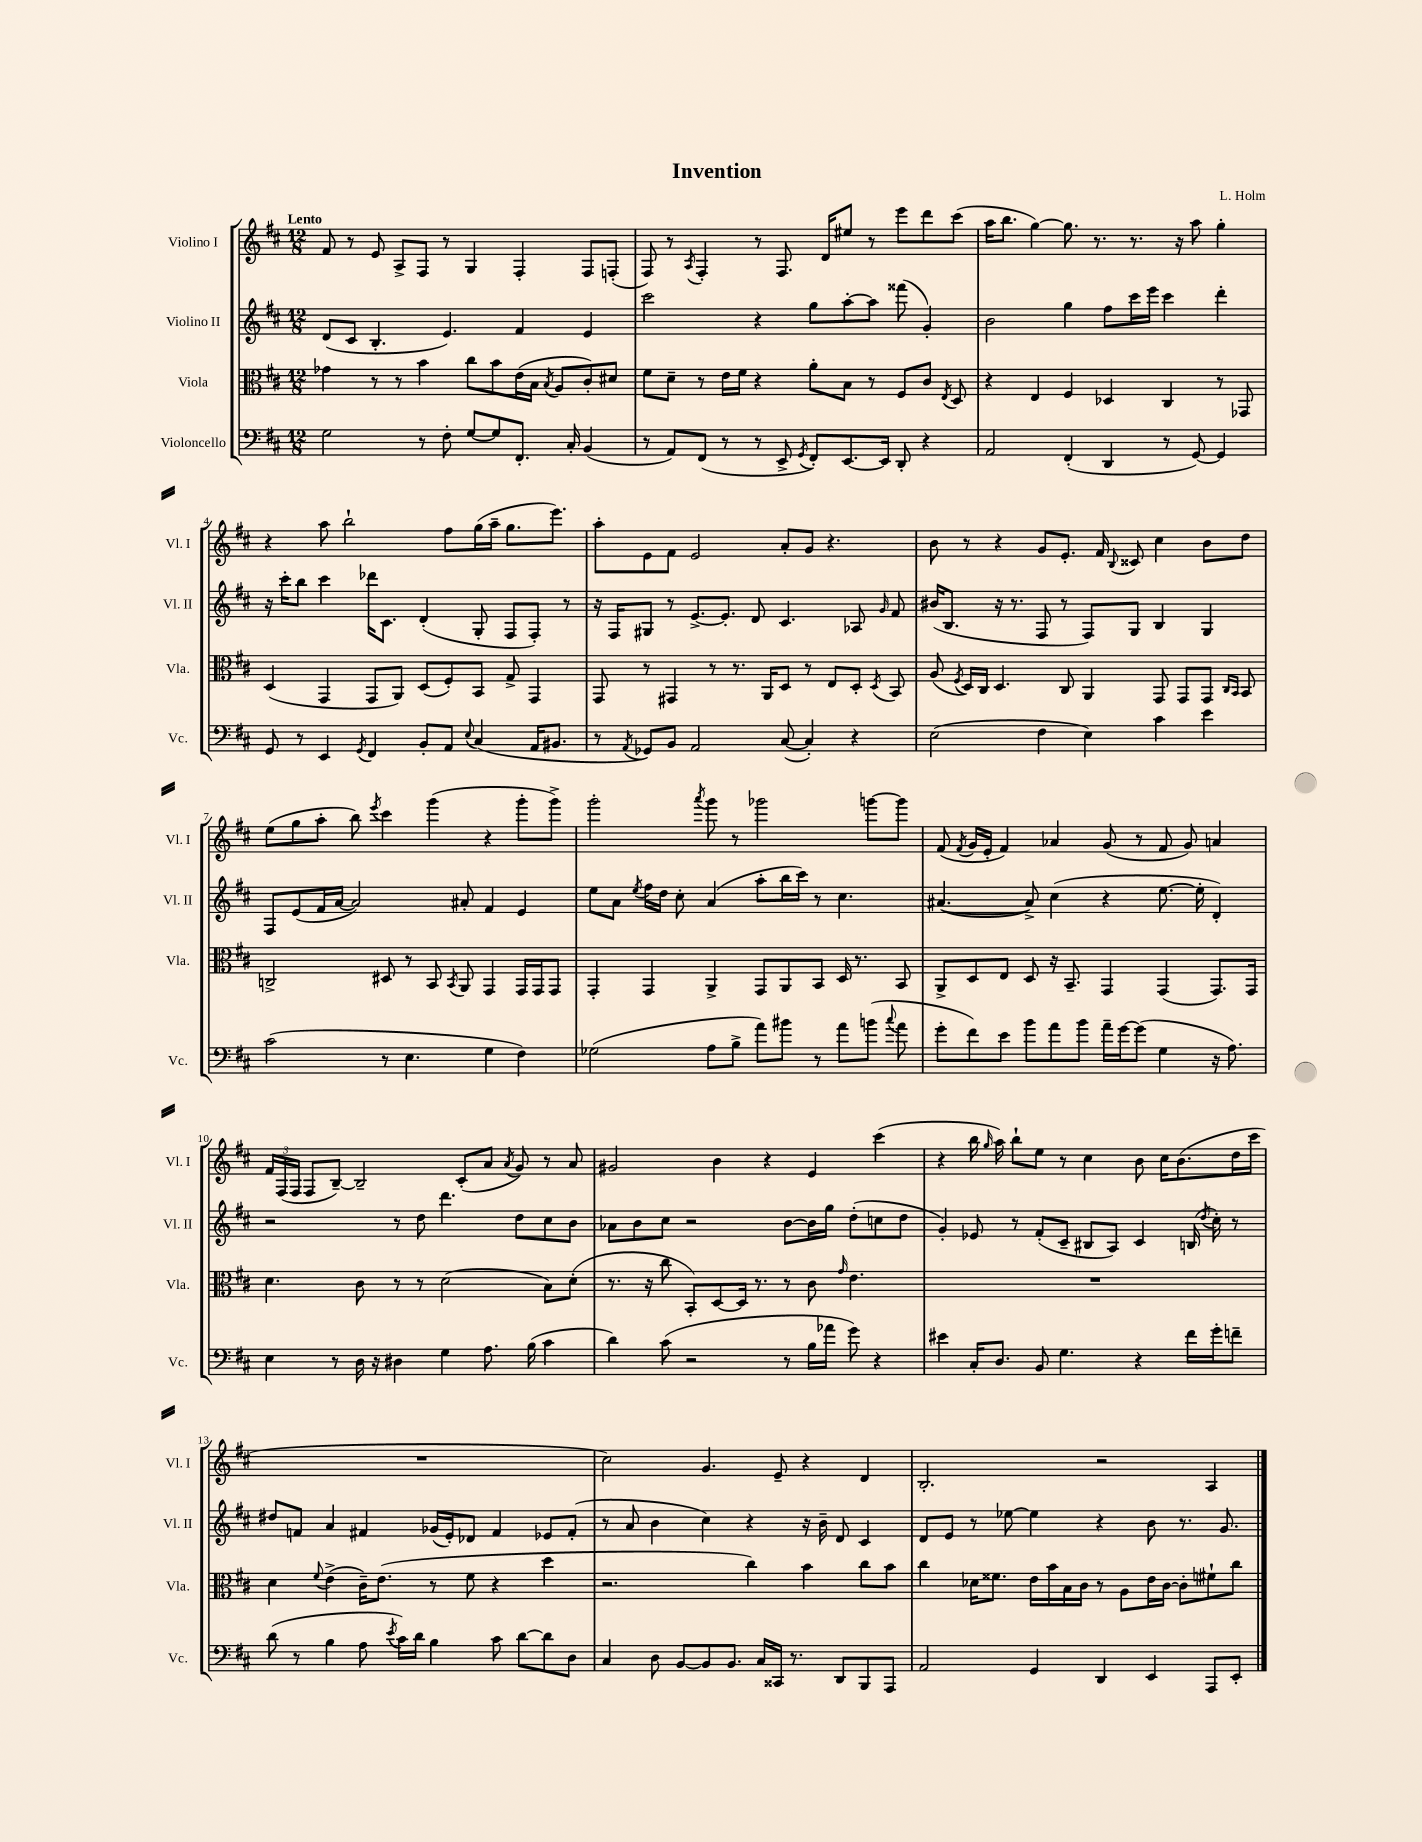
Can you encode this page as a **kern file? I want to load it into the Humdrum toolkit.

**kern	**kern	**kern	**kern
*part4	*part3	*part2	*part1
*staff4	*staff3	*staff2	*staff1
*I"Violoncello	*I"Viola	*I"Violino II	*I"Violino I
*I'Vc.	*I'Vla.	*I'Vl. II	*I'Vl. I
*clefF4	*clefC3	*clefG2	*clefG2
*k[f#c#]	*k[f#c#]	*k[f#c#]	*k[f#c#]
*M12/8	*M12/8	*M12/8	*M12/8
=1	=1	=1	=1
!	!	!	!LO:TX:a:B:t=Lento
2G\	4g-X\	(8d/L	8f#/
.	.	8c#/J	8r
.	8r	4.B'/	8e/
.	8r	.	8A^/L
8r	4b\	.	8F#/J
8F#'\	.	4.e/)	8r
[8G/L	8cc#\L	.	4G/
8G/]	8b\	.	.
8.FF#'/J	(16e\L	4f#/	4F#'/
.	16B\JJ	.	.
.	8qB/	.	.
.	8A/L	.	.
16C#'/	.	.	.
(4BB/	8c#'/)	4e/	8F#/L
.	8d#X/J	.	(8Fn'/J
=2	=2	=2	=2
8r	8f#\L	2ccc#\	8F#/)
8AA/L)	8d~\J	.	8r
.	.	.	8qA/
(8FF#/J	8r	.	4F#'/
8r	16e\LL	.	.
.	16f#\JJ	.	.
8r	4r	4r	8r
8EE^/	.	.	8.F#/
8qGG/	.	.	.
8FF#'/L)	8a'\L	8gg\L	.
.	.	.	16d/KL
[8.EE/	8B\J	[8aa'\	8ee#X/J
.	8r	8aa\J]	8r
16EE/Jk]	.	.	.
8DD'/	8F#/L	(8fff##X\	8eee\L
4r	8c#/J	4g'/)	8ddd\
.	8qE/	.	.
.	8D/	.	(8ccc#\J
=3	=3	=3	=3
2AA/	4r	2b\	16aa\KL
.	.	.	8.bb\J
.	4E/	.	[4gg\)
(4FF#'/	4F#/	4gg\	8.gg\]
.	.	.	8.r
4DD/	4D-X/	8ff#\L	.
.	.	16ccc#\L	8.r
.	.	16eee\JJ	.
8r	4C#/	4ccc#\	.
.	.	.	16r
[8GG/)	.	.	8aa\
4GG/]	8r	4ddd'\	4gg'\
.	8GG-X/	.	.
!!LO:LB:g=z
=4	=4	=4	=4
8GG/	(4D/	16r	4r
.	.	16ccc#'\KL	.
8r	.	8bb\J	.
4EE/	4GG/	4ccc#\	8aa\
.	.	.	2bb`\
8qGG/	.	.	.
4FF#/	8GG/L	16ddd-X\KL	.
.	.	8.c#\J	.
.	8AA/J)	.	.
8BB'/L	(8D/L	(4d'/	.
8AA/J	8F#'/)	.	8ff#\L
8qqE/	.	.	.
(4C#/	8BB/J	8G'/	(16gg\L
.	.	.	16aa~\JJ
.	8G^/	8F#/L	8.gg\L
16AA/KL	4GG/	8F#'/J)	.
8.BB#X/J	.	.	8.eee\J)
.	.	8r	.
=5	=5	=5	=5
8r	8GG/	16r	8aa'\L
.	.	16F#/KL	.
8qAA/	.	.	.
8GG-X/L)	8r	8G#X/J	8e\
8BB/J	4GG#X/	8r	8f#\J
2AA/	.	[8.e^/L	2e/
.	8r	.	.
.	.	8.e'/J]	.
.	8.r	.	.
.	.	8d/	.
.	16AA/KL	.	.
([8C#/	8D/J	4.c#/	8a'/L
4C#'/])	8r	.	8g/J
.	8E/L	.	4.r
4r	8D'/J	8A-X/	.
.	8qD/	16qqg/	.
.	8BB/	8f#/	.
=6	=6	=6	=6
(2E\	(8A/	(16b#X/KL	8b\
.	.	8.B/J	.
.	8qF#/	.	.
.	16D/LL)	.	8r
.	16C#/JJ	.	.
.	4.D/	16r	4r
.	.	8.r	.
4F#\	.	8F#/	8g/L
.	8C#/	8r	8.e'/J
4E\)	4AA/	8F#/L)	.
.	.	.	16f#/
.	.	.	8qqB/
.	.	8G/J	8c##X/
4c#\	8GG/	4B/	4cc#\
.	8GG/L	.	.
4e\	8GG/J	4G/	8b\L
.	16qqC#/LL	.	.
.	16qqBB/JJ	.	.
.	8BB/	.	8dd\J
!!LO:LB:g=z
=7	=7	=7	=7
(2c#\	2Cn^/	8F#/L	(8ee\L
.	.	(8e/	8gg\
.	.	16f#/L	8aa'\J
.	.	[16a/JJ	.
.	.	2a/])	8bb\)
.	.	.	8qeee/
8r	8D#X/	.	4ccc#\
4.E\	8r	.	.
.	8BB/	.	(4ggg\
.	8qBB/	.	.
.	8AA/	8a#X'/	.
4G\	4GG/	4f#/	4r
4F#\)	16GG/LL	4e/	8ggg'\L
.	16GG/J	.	.
.	8GG/J	.	8ggg^\J)
=8	=8	=8	=8
(2G-X\	4GG'/	8ee\L	2ggg'\
.	.	8a\J	.
.	.	8qee/	.
.	4GG/	16ff#\LL	.
.	.	16dd\JJ	.
.	.	8cc#'\	.
.	.	.	8qaaa/
8A\L	4AA^/	(4a/	8ggg\
8B^\J	.	.	8r
8a\L)	8GG/L	8aa'\L	2ggg-X\
8b#X\J	8AA/	16bb\L	.
.	.	16ccc#\JJ)	.
8r	8BB/J	8r	.
8a\L	16D/	4.cc#\	.
.	8.r	.	.
(8bn\J	.	.	[8gggn\L
8qqcc#/	.	.	.
8a\	8BB/	.	8ggg\J]
=9	=9	=9	=9
8g'\L	8AA^/L	([4.a#X/	(8f#/
.	.	.	8qf#/
8f#\)	8D/	.	16g/LL
.	.	.	16e'/JJ
8e\J	8E/J	.	4f#/)
8b\L	8D/	8a#^/])	.
8a\	16r	(4cc#\	4a-X/
.	8.BB~/	.	.
8b\J	.	.	.
16a~\LL	4GG/	4r	(8g/
[16g\J	.	.	.
(8g\J]	.	.	8r
4G\	(4GG/	[8.ee\	8f#/
.	.	.	8g/)
.	.	16ee'\]	.
16r	8.GG/L)	4d'/)	4an/
8.A\)	.	.	.
.	16GG/Jk	.	.
!!LO:LB:g=z
=10	=10	=10	=10
4E\	4.d\	2r	24f#/LL
.	.	.	(24F#/
.	.	.	24F#/JJ
.	.	.	8F#/L
8r	.	.	[8B~/J)
16D\	8c#\	.	2B~/]
16r	.	.	.
4D#X\	8r	8r	.
.	8r	8dd\	.
4G\	(2d\	4.ddd\	.
.	.	.	(8c#'/L
8.A\	.	.	8a/J
.	.	.	8qa/
.	.	8dd\L	8g/)
(16B\	.	.	.
4c#\	8B\L)	8cc#\	8r
.	(8d'\J	8b\J	8a/
=11	=11	=11	=11
4d\)	8.r	8a-X\L	2g#X/
.	.	8b\	.
.	16r	.	.
(8c#\	8cc#\	8cc#\J	.
2r	8BB'/L)	2r	.
.	[8D/	.	4b\
.	16D/Jk]	.	.
.	8.r	.	.
.	.	.	4r
8r	8r	[8b\L	.
16B\LL	8c#\	16b\L]	4e/
16a-X\JJ	.	16gg\JJ	.
.	16qqg/	.	.
8g\)	4.e\	(8dd'\L	.
4r	.	8ccn\	(4ccc#\
.	.	8dd\J	.
=12	=12	=12	=12
4e#X\	1.r	4g'/)	4r
16C#'/KL	.	8e-X/	16bb\
.	.	.	16qqgg/
8.D/J	.	.	16aa\)
.	.	8r	8bb`\L
8BB/	.	(8f#'/L	8ee\J
4.G\	.	8c#~/J	8r
.	.	8B#X/L	4cc#\
.	.	8A/J)	.
4r	.	4c#/	8b\
.	.	.	16cc#\KL
.	.	.	(8.b\
16f#\LL	.	(16Bn/	.
.	.	8qdd/	.
16g'\J	.	16cc#'\)	.
8fn~\J	.	8r	16dd\L
.	.	.	16ccc#\JJ
!!LO:LB:g=z
=13	=13	=13	=13
(8d\	4d\	8dd#X/L	1.r
8r	.	8fn/J	.
.	8qqf#/	.	.
4B\	(4e^\	4a/	.
8A\	16c#~\KL)	4f#X/	.
.	(8.e\J	.	.
8qe/	.	.	.
16c#\LL)	.	.	.
16d\JJ	.	.	.
4B\	8r	(16g-X/LL	.
.	.	16e'/J)	.
.	8f#\	8d-X/J	.
8c#\	4r	4f#/	.
[8d\L	.	.	.
8d\]	4dd\	8e-X/L	.
8D\J	.	(8f#'/J	.
=14	=14	=14	=14
4C#/	2.r	8r	2cc#\)
.	.	8a/	.
8D\	.	4b\	.
[8BB/L	.	.	.
8BB/]	.	4cc#\)	4.g/
8.BB/J	.	.	.
.	4cc#\)	4r	.
16C#/LL	.	.	.
16CC##X/JJ	.	.	8e~/
8.r	.	.	.
.	4b\	16r	4r
.	.	16b~\	.
8DD/L	.	8d/	.
8BBB/	8cc#\L	4c#/	4d/
8AAA/J	8b\J	.	.
=15	=15	=15	=15
2AA/	4cc#\	8d/L	2.B'/
.	.	8e/J	.
.	16d-X\KL	8r	.
.	8.f##X\J	.	.
.	.	[8ee-X\	.
4GG/	16e\LL	4ee-\]	.
.	16b\	.	.
.	16B\	.	.
.	16c#\JJ	.	.
4DD/	8r	4r	2r
.	8A\L	.	.
4EE/	16e\L	8b\	.
.	[16c#\JJ	.	.
.	8c#'\L]	8.r	.
8AAA/L	8f#X`\	.	4A/
.	.	8.g/	.
8EE'/J	8cc#\J	.	.
==	==	==	==
*-	*-	*-	*-
